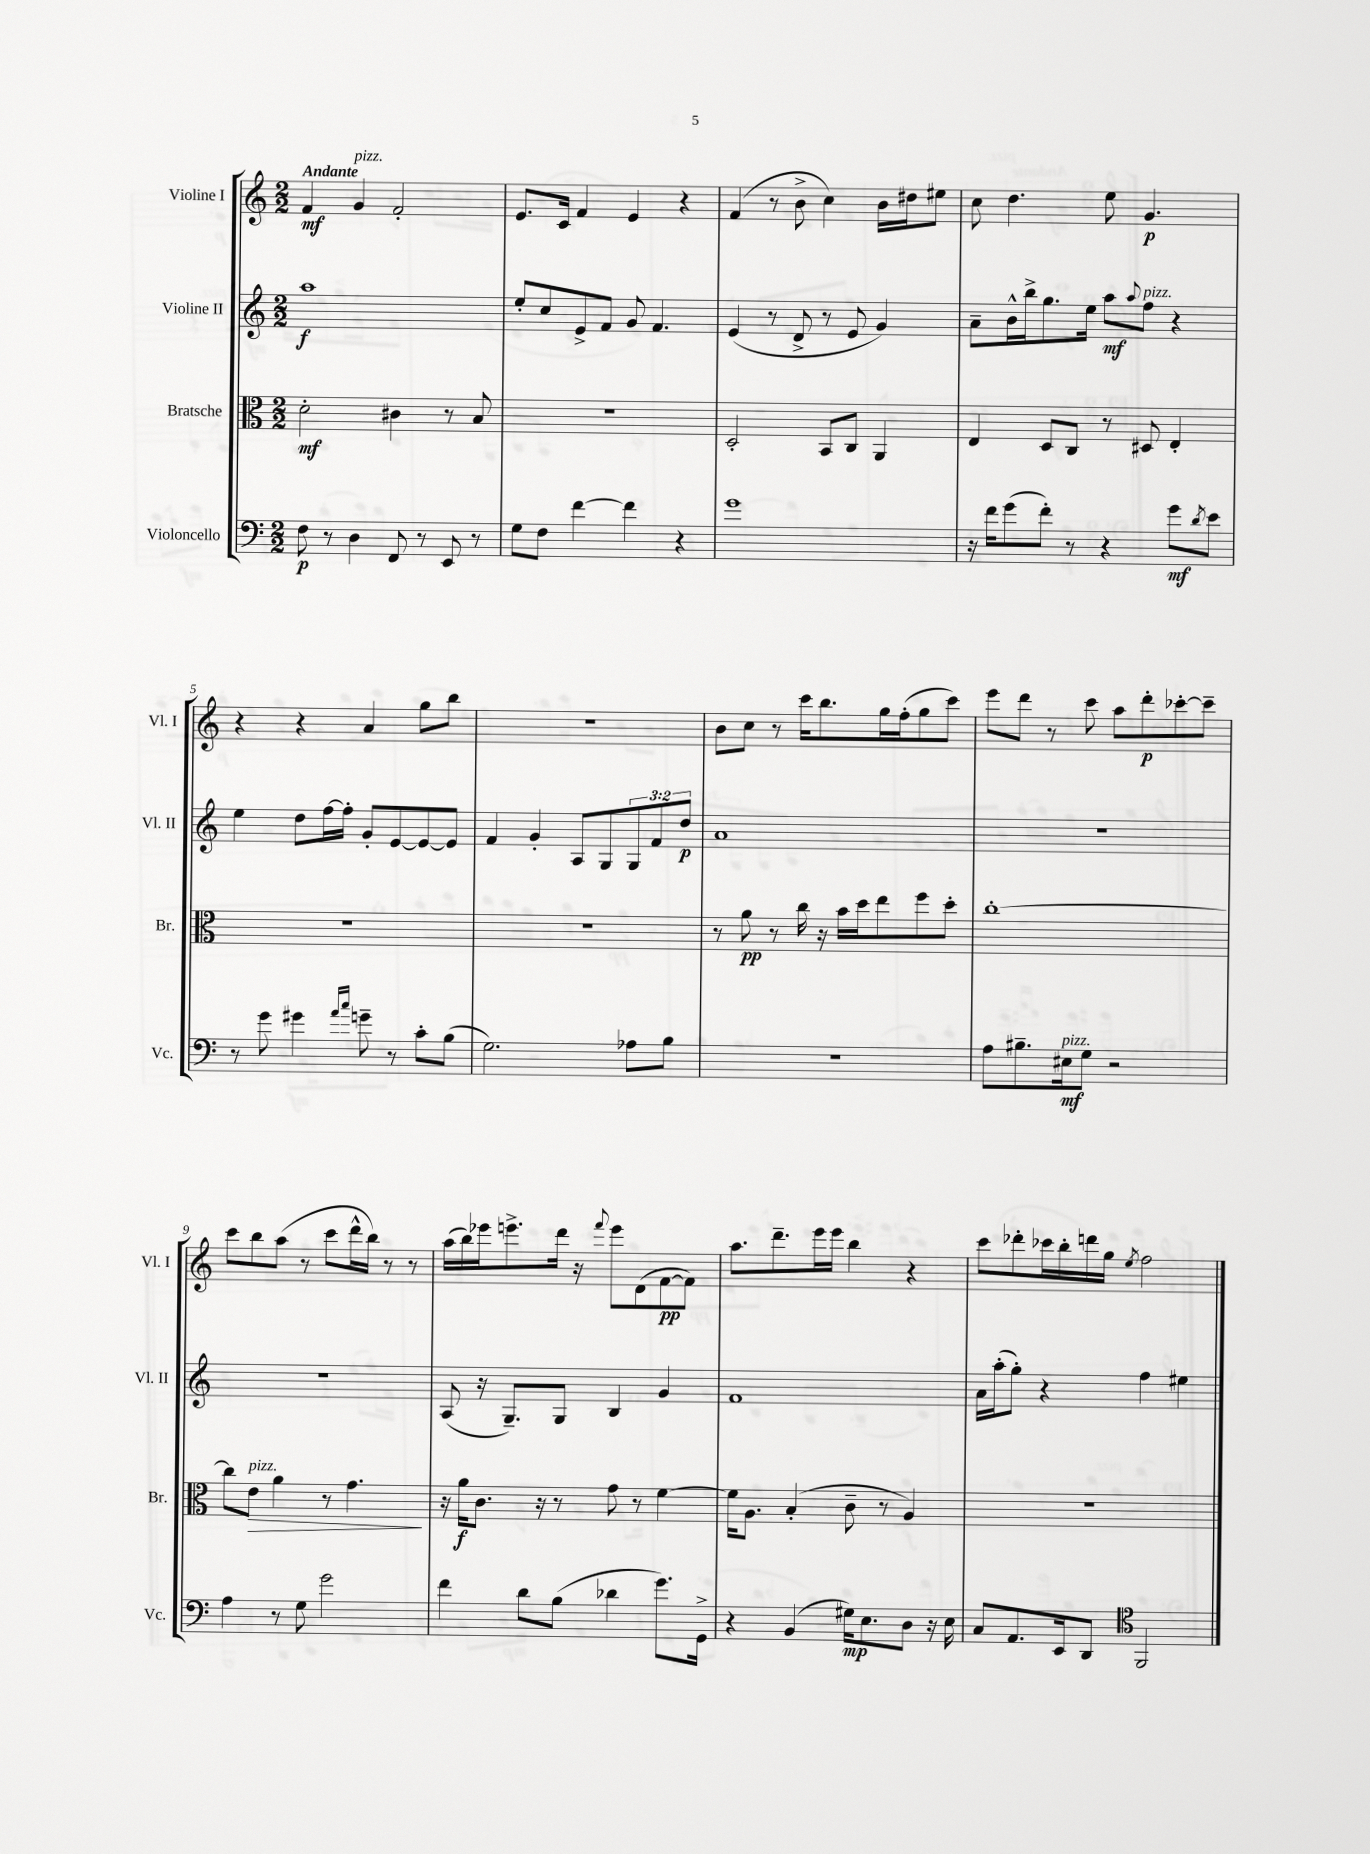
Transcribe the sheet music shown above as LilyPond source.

<<
\new StaffGroup <<
\new Staff = "s0" \with { instrumentName = "Violine I" shortInstrumentName = "Vl. I" } {
    \clef treble \key c \major \numericTimeSignature \time 2/2 \tempo "Andante"
    f'4\mf g'4^\markup { \italic "pizz." } f'2-. |
    e'8. c'16 f'4 e'4 r4 |
    f'4( r8 b'8-> c''4) b'16 dis''16 eis''8 |
    c''8 d''4. e''8 g'4.\p |
    r4 r4 a'4 g''8 b''8 |
    R1 |
    b'8 c''8 r8 c'''16 b''8. g''16 f''16-.( g''8 c'''8) |
    e'''8 d'''8 r8 c'''8 a''8 d'''8-.\p ces'''8~-. ces'''8-- |
    c'''8 b''8 a''8( r8 c'''8 d'''16-^ b''16) r8 r8 |
    a''16( b''16) ees'''16 e'''8.-> d'''16 r16 \appoggiatura { f'''8 } e'''8 d'8( f'8~\pp f'8) |
    a''8. d'''8.-- e'''16 e'''16 b''4 r4 |
    c'''8 des'''8-. ces'''16 b''16-. d'''16 g''16 \acciaccatura { e''8 } f''2 \bar "|." |
}
\new Staff = "s1" \with { instrumentName = "Violine II" shortInstrumentName = "Vl. II" } {
    \clef treble \key c \major \numericTimeSignature \time 2/2 \override Staff.TupletNumber.text = #tuplet-number::calc-fraction-text
    a''1\f |
    e''8-. c''8 e'8-> f'8 g'8 f'4. |
    e'4( r8 d'8-> r8 e'8 g'4) |
    a'8-- b'16-^ b''16-> g''8. e''16 a''8\mf \appoggiatura { a''8 } f''8^\markup { \italic "pizz." } r4 |
    e''4 d''8 f''16~ f''16-. g'8-. e'8~ e'8~ e'8 |
    f'4 g'4-. a8 g8 \tuplet 3/2 { g8 f'8 d''8\p } |
    a'1 |
    R1 |
    R1 |
    a8( r16 g8.--) g8 b4 g'4 |
    f'1 |
    a'16 a''16-.( g''8-.) r4 f''4 eis''4 \bar "|." |
}
\new Staff = "s2" \with { instrumentName = "Bratsche" shortInstrumentName = "Br." } {
    \clef alto \key c \major \numericTimeSignature \time 2/2
    d'2-.\mf cis'4 r8 b8 |
    r1 |
    d2-. b,8 c8 a,4 |
    e4 d8 c8 r8 dis8 e4-. |
    R1 |
    R1 |
    r8 a'8\pp r8 c''16 r16 b'16 d''16 e''8 f''8 d''8-. |
    c''1~-. |
    c''8 e'8\>^\markup { \italic "pizz." } a'4 r8 g'4.\! |
    r16 a'16\f c'8. r16 r8 g'8 r8 f'4~ |
    f'16 a8. b4-.( c'8-- r8 a4) |
    R1 \bar "|." |
}
\new Staff = "s3" \with { instrumentName = "Violoncello" shortInstrumentName = "Vc." } {
    \clef bass \key c \major \numericTimeSignature \time 2/2
    f8\p r8 d4 f,8 r8 e,8 r8 |
    g8 f8 f'4~ f'4 r4 |
    g'1 |
    r16 f'16 g'8( f'8-.) r8 r4 g'8\mf \acciaccatura { d'8 } e'8 |
    r8 g'8 gis'4 \grace { a'16 c''16 } g'8-- r8 c'8-. b8( |
    g2.) aes8 b8 |
    r1 |
    a8 bis8.-- eis16\mf^\markup { \italic "pizz." } g8 r2 |
    a4 r8 g8 g'2 |
    f'4 d'8 b8( des'4 g'8.) g,16-> |
    r4 b,4( gis16\mp) e8. d8 r16 e16 |
    c8 a,8. e,16 d,8 \clef tenor f,2 \bar "|." |
}
>>
>>
